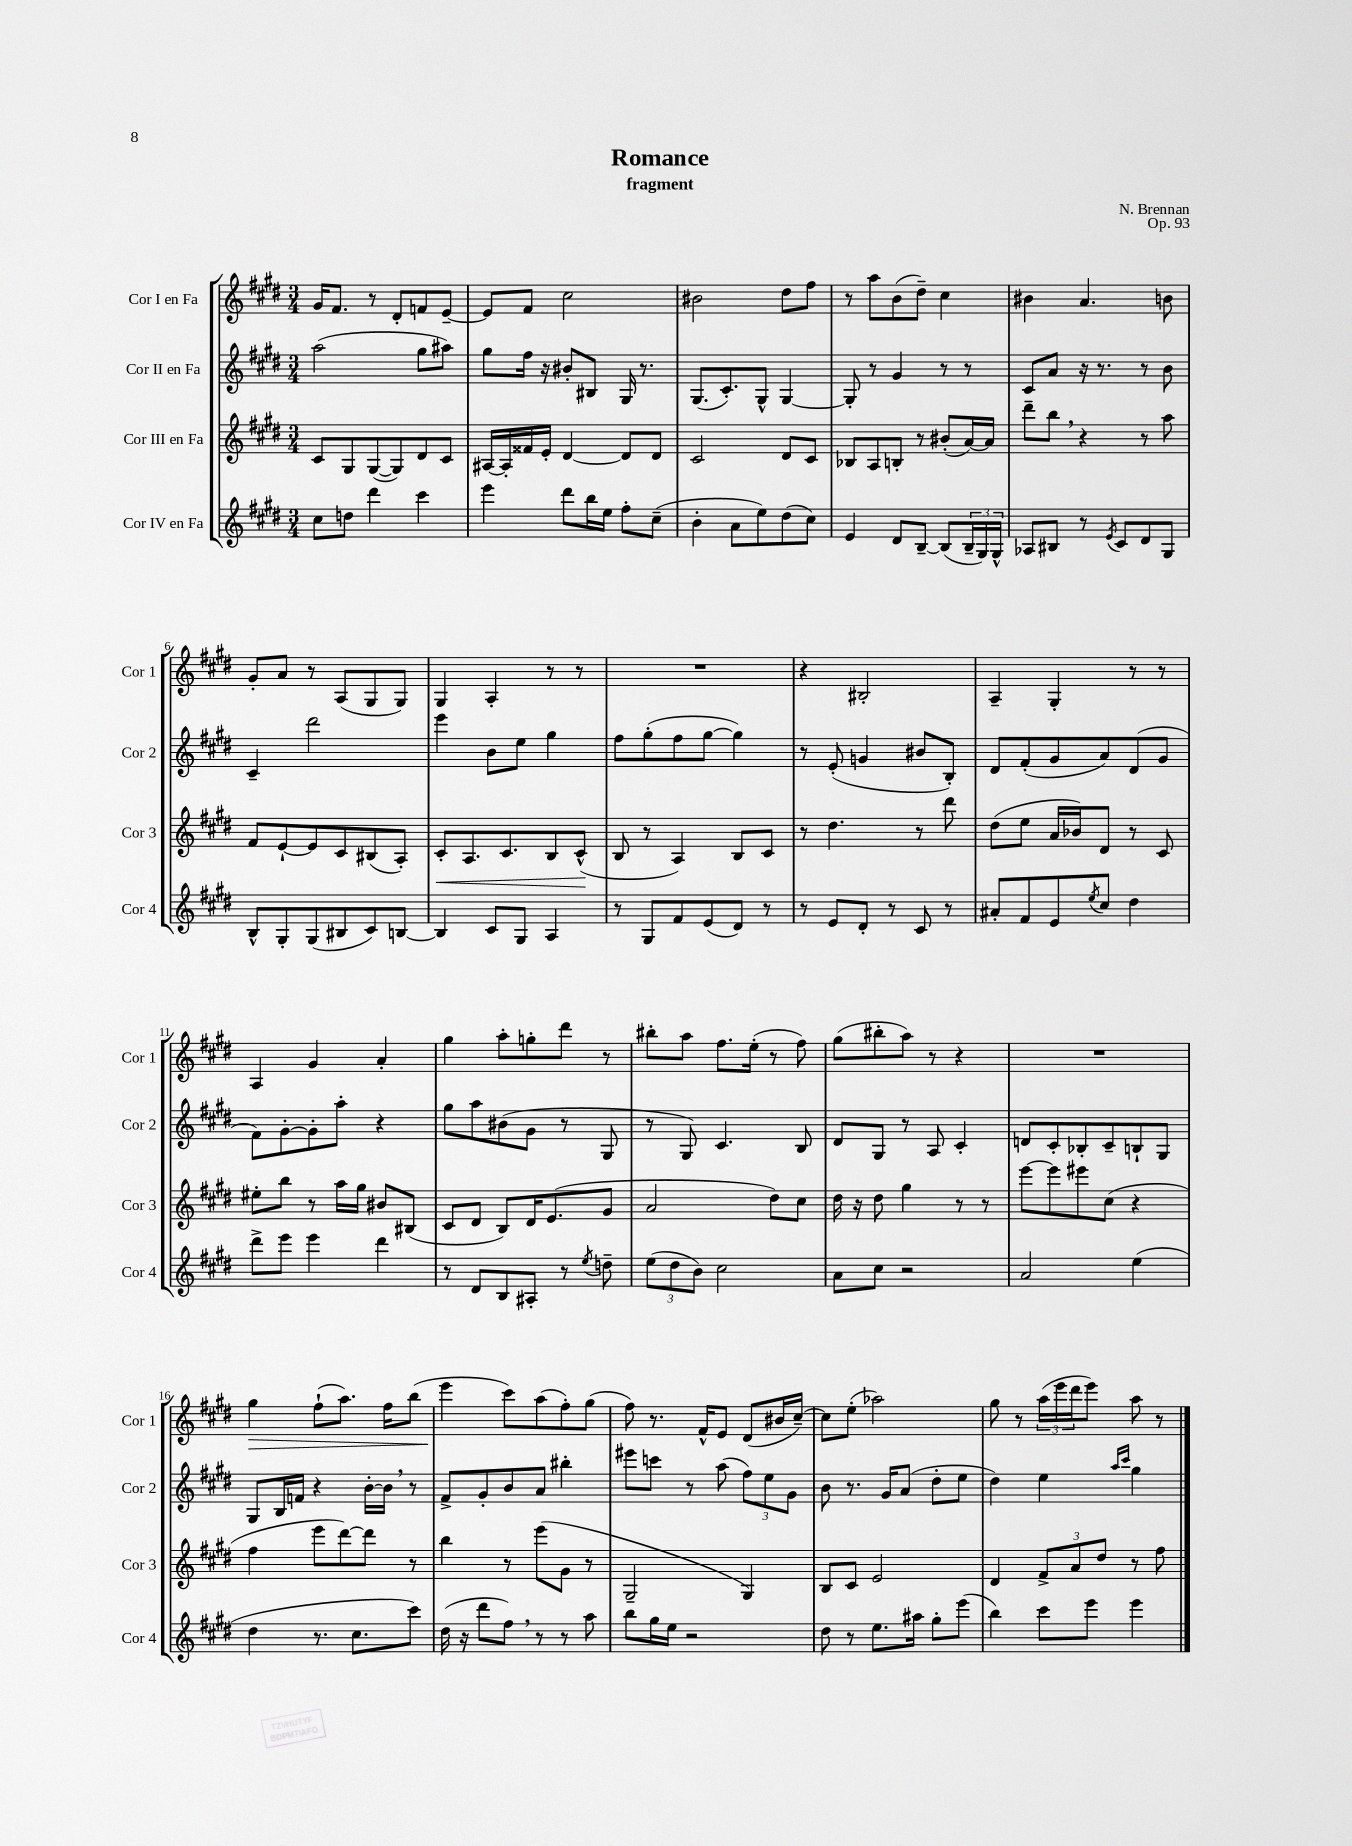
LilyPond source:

\header { title = "Romance" composer = "N. Brennan" subtitle = "fragment" opus = "Op. 93" }
<<
\new StaffGroup <<
\new Staff = "s0" \with { instrumentName = "Cor I en Fa" shortInstrumentName = "Cor 1" } {
    \clef treble \key e \major \numericTimeSignature \time 3/4
    gis'16 fis'8. r8 dis'8-. f'8 e'8~-- |
    e'8 fis'8 cis''2 |
    bis'2 dis''8 fis''8 |
    r8 a''8 b'8( dis''8--) cis''4 |
    bis'4 a'4. b'8 |
    gis'8-. a'8 r8 a8( gis8 gis8) |
    gis4 a4-. r8 r8 |
    R2. |
    r4 bis2-. |
    a4-- gis4-. r8 r8 |
    a4 gis'4 a'4-. |
    gis''4 a''8-. g''8-. dis'''8 r8 |
    bis''8-. a''8 fis''8. e''16-.( r8 fis''8) |
    gis''8( bis''8-. a''8) r8 r4 |
    R2. |
    gis''4\> fis''8-!( a''8.) fis''16 b''8( |
    e'''4\! cis'''8) a''8( fis''8-.) gis''8( |
    fis''8) r8. fis'16-^ e'8 dis'8( bis'16 cis''16~--) |
    cis''8 e''8-.( aes''2) |
    gis''8 r8 \tuplet 3/2 { a''16( e'''16 dis'''16 } e'''8) a''8 r8 \bar "|." |
}
\new Staff = "s1" \with { instrumentName = "Cor II en Fa" shortInstrumentName = "Cor 2" } {
    \clef treble \key e \major \numericTimeSignature \time 3/4
    a''2( gis''8 ais''8) |
    gis''8 fis''16 r16 bis'8-. bis8 gis16 r8. |
    gis8.( cis'8.-.) gis8-^ gis4~ |
    gis8-. r8 gis'4 r8 r8 |
    cis'8 a'8 r16 r8. r8 b'8 |
    cis'4-- dis'''2 |
    e'''4 b'8 e''8 gis''4 |
    fis''8 gis''8-.( fis''8 gis''8~ gis''4) |
    r8 e'8-.( g'4 bis'8 b8-.) |
    dis'8 fis'8-.( gis'8 a'8) dis'8( gis'8 |
    fis'8) gis'8~-. gis'8-. a''8-. r4 |
    gis''8 a''8 bis'8( gis'8 r8 gis8 |
    r8 gis8) cis'4. b8 |
    dis'8 gis8 r8 a8 cis'4-. |
    d'8 cis'8-. bes8-. cis'8-- b8-! gis8 |
    gis8 b16 f'16 r4 b'16~-. b'16 \breathe r8 |
    fis'8-> gis'8-. b'8 a'8 bis''4-. |
    eis'''8 c'''8 r8 a''8( \tuplet 3/2 { fis''8) e''8 gis'8 } |
    b'8 r8. gis'16 a'8( dis''8-. e''8 |
    dis''4) e''4 \grace { a''16 cis'''16 } gis''4 \bar "|." |
}
\new Staff = "s2" \with { instrumentName = "Cor III en Fa" shortInstrumentName = "Cor 3" } {
    \clef treble \key e \major \numericTimeSignature \time 3/4
    cis'8 gis8 gis8~( gis8) dis'8 cis'8 |
    ais16~ ais16-. fisis'16 e'16-. dis'4~ dis'8 dis'8 |
    cis'2 dis'8 cis'8 |
    bes8 a8 b8-. r8 bis'8-.( a'16~) a'16 |
    dis'''8-- b''8 \breathe r4 r8 a''8 |
    fis'8 e'8~-! e'8 cis'8 bis8( a8-.) |
    cis'8-.\< a8. cis'8. b8 cis'8-^\!( |
    b8 r8 a4) b8 cis'8 |
    r8 dis''4. r8 dis'''8 |
    dis''8( e''8 a'16 bes'16) dis'8 r8 cis'8 |
    eis''8-. b''8 r8 a''16 gis''16 bis'8 bis8( |
    cis'8 dis'8 b8) dis'16 e'8.( gis'8 |
    a'2 dis''8) cis''8 |
    dis''16 r16 dis''8 gis''4 r8 r8 |
    e'''8~ e'''8 eis'''8 cis''8( r4 |
    fis''4 e'''8 dis'''8~) dis'''8 r8 |
    b''4 r8 e'''8( gis'8 r8 |
    gis2-- gis4) |
    b8 cis'8 e'2 |
    dis'4 \tuplet 3/2 { fis'8-> a'8 dis''8 } r8 fis''8 \bar "|." |
}
\new Staff = "s3" \with { instrumentName = "Cor IV en Fa" shortInstrumentName = "Cor 4" } {
    \clef treble \key e \major \numericTimeSignature \time 3/4
    cis''8 d''8 dis'''4 cis'''4 |
    e'''4 dis'''8 b''16 e''16 fis''8-. cis''8--( |
    b'4-. a'8 e''8) dis''8( cis''8) |
    e'4 dis'8 b8~-- b8( \tuplet 3/2 { b16-- gis16) gis16-^ } |
    aes8 bis8 r8 \acciaccatura { e'8 } cis'8 dis'8 gis8 |
    b8-^ gis8-. gis8( bis8 cis'8) b8~ |
    b4 cis'8 gis8 a4 |
    r8 gis8 fis'8 e'8( dis'8) r8 |
    r8 e'8 dis'8-. r8 cis'8 r8 |
    ais'8-. fis'8 e'8 \acciaccatura { e''8 } cis''8 dis''4 |
    dis'''8-> e'''8 e'''4 dis'''4 |
    r8 dis'8 b8 ais8-. r8 \acciaccatura { e''8 } d''8-- |
    \tuplet 3/2 { e''8( dis''8 b'8) } cis''2 |
    a'8 cis''8 r2 |
    a'2 e''4( |
    dis''4 r8. cis''8. cis'''8) |
    dis''16( r16 dis'''8 fis''8) \breathe r8 r8 a''8 |
    b''8 gis''16 e''16 r2 |
    dis''8 r8 e''8. ais''16 gis''8-. e'''8( |
    b''4) cis'''8 e'''8 e'''4 \bar "|." |
}
>>
>>
